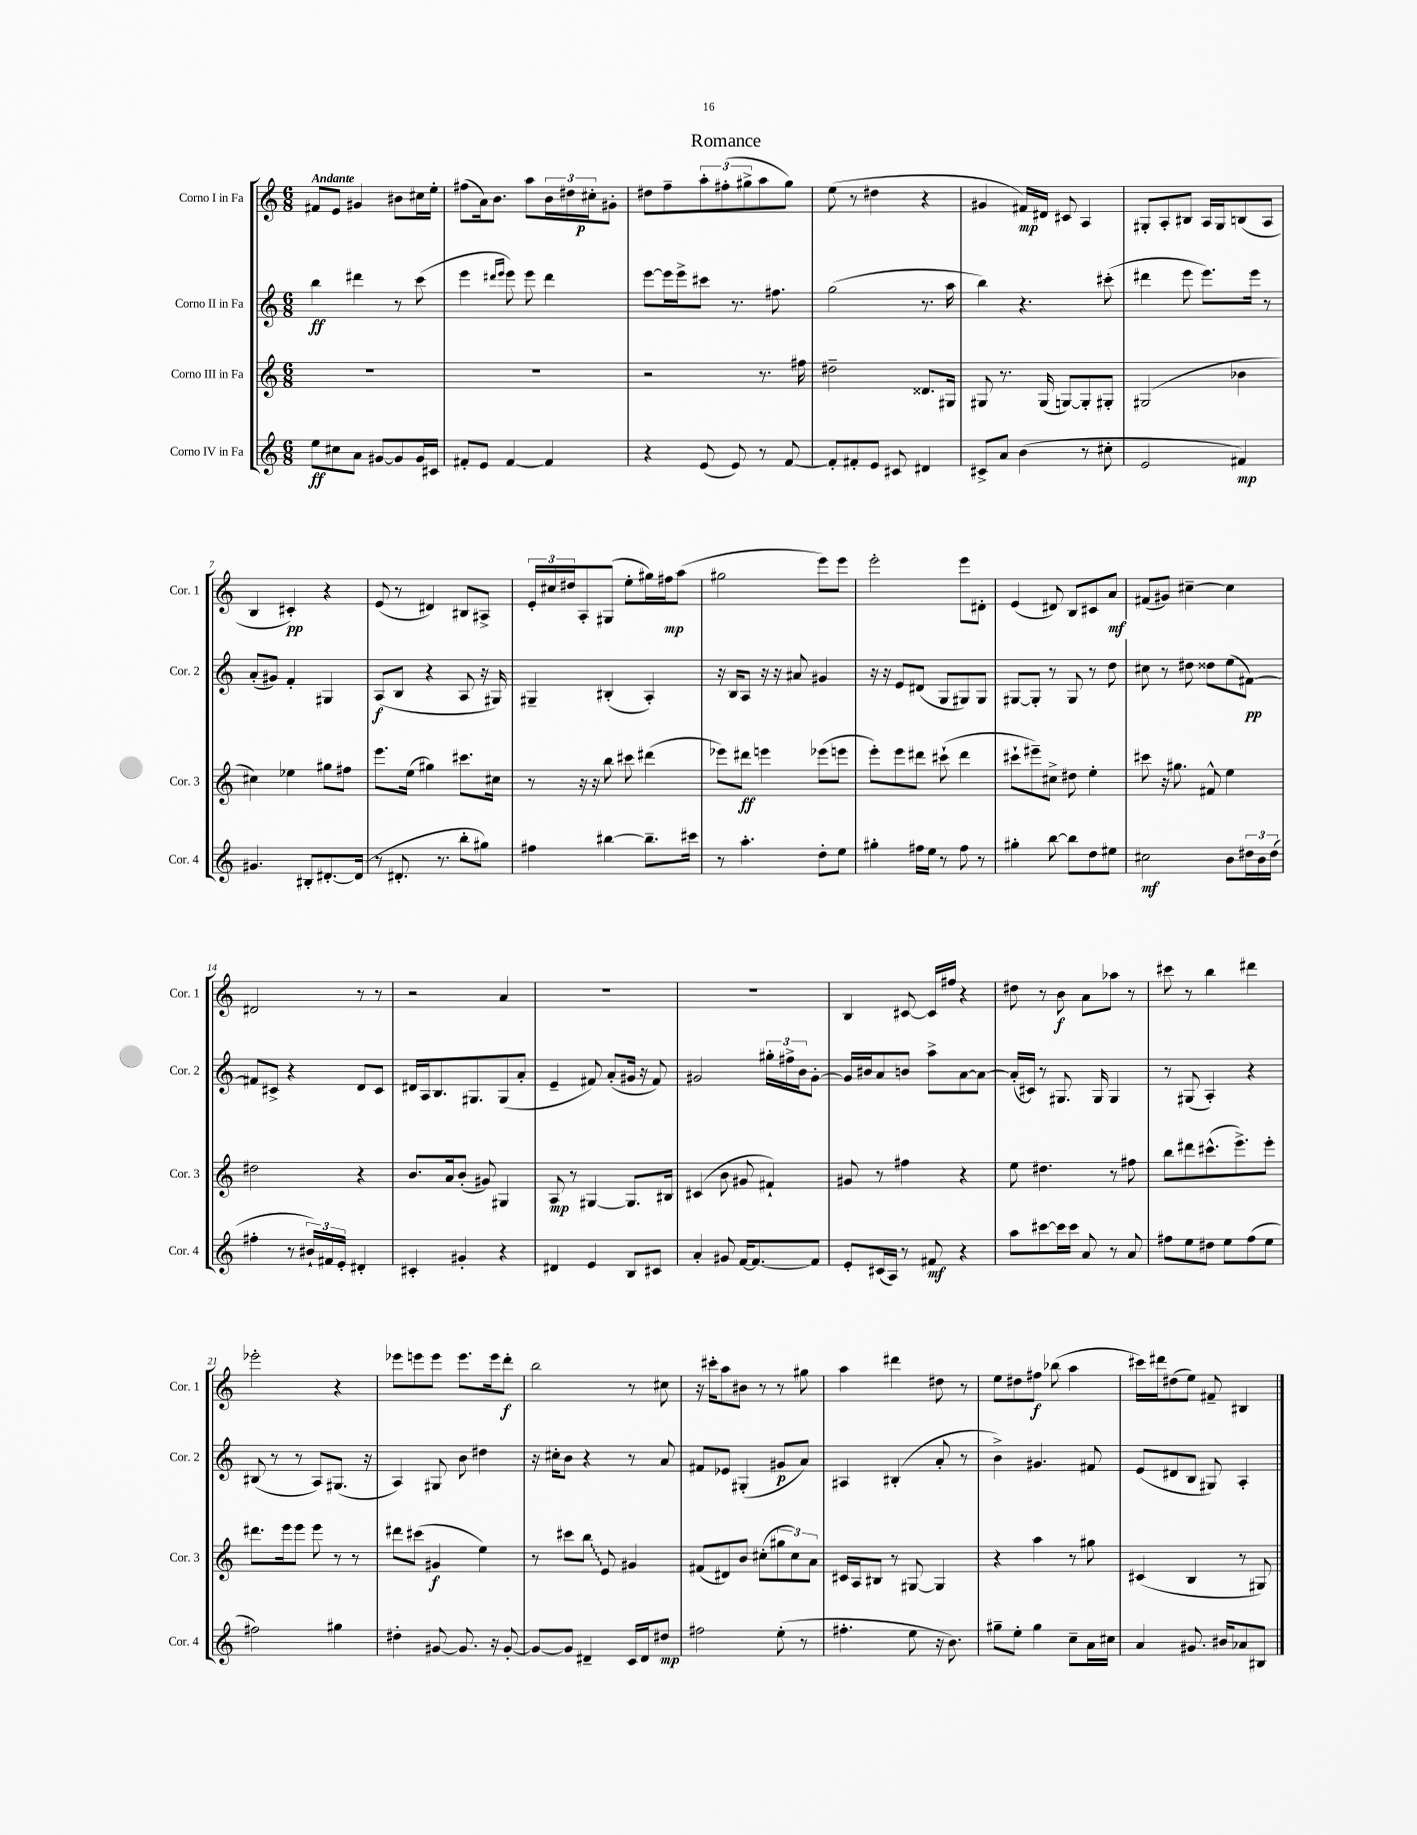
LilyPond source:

\header { title = "Romance" }
<<
\new StaffGroup <<
\new Staff = "s0" \with { instrumentName = "Corno I in Fa" shortInstrumentName = "Cor. 1" } {
    \clef treble \key c \major \numericTimeSignature \time 6/8 \tempo "Andante"
    fis'8 e'8 gis'4 bis'8 cis''16 e''16-. |
    fis''8( a'16) b'8. a''8 \tuplet 3/2 { b'16 dis''16 cis''16-.\p } gis'8-. |
    dis''8 f''8-- \tuplet 3/2 { a''8-. fis''8-.( gis''8-> } a''8 gis''8) |
    e''8( r8 dis''4 r4 |
    gis'4 fis'16\mp) dis'16 cis'8 a4 |
    gis8-. a8-. bis8 a16 gis16 b8( a8 |
    b4 cis'4-.\pp) r4 |
    e'8( r8 dis'4) bis8 ais8-> |
    \tuplet 3/2 { e'16-. cis''16 dis''16 } a8-. gis8( e''8-. gis''16) fis''16\mp a''8( |
    gis''2 e'''8) e'''8 |
    e'''2-. e'''8 dis'8-. |
    e'4( dis'8) b8 cis'8 a'8\mf |
    fis'8( gis'8) cis''4~-- cis''4 |
    dis'2 r8 r8 |
    r2 a'4 |
    R2. |
    R2. |
    b4 cis'8~ cis'16 fis''16 r4 |
    dis''8 r8 b'8\f a'8 aes''8 r8 |
    cis'''8 r8 b''4 dis'''4 |
    ees'''2-. r4 |
    ees'''8 e'''8 e'''8 e'''8. e'''16 d'''8-.\f |
    b''2 r8 cis''8 |
    r16 cis'''16-. a''8 bis'8 r8 r8 gis''8 |
    a''4 dis'''4 dis''8 r8 |
    e''8 dis''8 fis''8\f bes''8( a''4 |
    cis'''16) dis'''16 dis''8( e''8) fis'8-- bis4 \bar "|." |
}
\new Staff = "s1" \with { instrumentName = "Corno II in Fa" shortInstrumentName = "Cor. 2" } {
    \clef treble \key c \major \numericTimeSignature \time 6/8
    b''4\ff dis'''4 r8 c'''8( |
    e'''4 \grace { dis'''16 e'''16 } e'''8) e'''8 dis'''4 |
    e'''8~ e'''16 e'''16-> cis'''8 r8. fis''8. |
    g''2( r8. a''16 |
    b''4) r4. cis'''8-.( |
    dis'''4 e'''8 e'''8.) e'''16 r8 |
    a'8-.( gis'8) f'4-. gis4 |
    a8\f( b8 r4 a8 r16 gis16) |
    gis4-- bis4-.( a4-.) |
    r16 b16 a8 r16 r16 ais'8 gis'4 |
    r16 r16 e'8 dis'8( g8 gis8) gis8 |
    gis8~ gis8-. r8 gis8 r8 d''8 |
    cis''8 r8 dis''8 disis''8 e''8( fis'8~\pp) |
    fis'8 cis'8-> r4 d'8 cis'8 |
    dis'16 a16 b8. gis8. gis8( a'8-. |
    e'4-- fis'8) a'8-.( gis'16 r16 fis'8) |
    gis'2 \tuplet 3/2 { gis''16-. fis''16-> b'16 } gis'8~-. |
    gis'16 bis'16 a'8 b'8 a''8-> a'8~ a'8~ |
    a'16-.( cis'16) r8 gis8. gis16 gis4 |
    r8 gis8( a4-.) r4 |
    bis8( r8 r8 a8) gis8.( r16 |
    a4) gis8 b'8 dis''4 |
    r16 cis''16-. b'8 r4 r8 a'8 |
    fis'8 ees'8 gis4-.( gis'8\p a'8) |
    ais4 bis4-.( a'8-. r8 |
    b'4->) gis'4. fis'8 |
    e'8( dis'8 b8 gis8) a4-. \bar "|." |
}
\new Staff = "s2" \with { instrumentName = "Corno III in Fa" shortInstrumentName = "Cor. 3" } {
    \clef treble \key c \major \numericTimeSignature \time 6/8
    R2. |
    R2. |
    r2 r8. fis''16 |
    dis''2-- disis'8. gis16 |
    gis8 r8. gis16( g8~) g8-. gis8-. |
    gis2( bes'4 |
    cis''4) ees''4 gis''8 fis''8 |
    e'''8. e''16( gis''4) cis'''8. cis''16 |
    r8 r16 r16 b''8 cis'''8 dis'''4( |
    ees'''8) dis'''8\ff e'''4 ees'''8( e'''8 |
    e'''8-.) e'''8 dis'''8 cis'''8-!( dis'''4 |
    cis'''8-! eis'''8--) cis''8-> dis''8 e''4-. |
    cis'''8 r16 gis''8. fis'8-^ e''4 |
    dis''2 r4 |
    b'8. a'16 b'8-.( gis'8) gis4 |
    a8\mp r8 gis4~ gis8. bis16 |
    cis'4( b'8 gis'8 fis'4-!) |
    gis'8 r8 fis''4 r4 |
    e''8 dis''4. r8 fis''8 |
    b''8 dis'''8 cis'''8.-^( e'''8.->) e'''8-. |
    dis'''8. e'''16 e'''8 e'''8 r8 r8 |
    dis'''8 cis'''8( gis'4\f e''4) |
    r8 cis'''8 \once \override Glissando.style = #'zigzag b''8\glissando e'8 gis'4 |
    fis'8( dis'8) b'8 cis''8-.( \tuplet 3/2 { gis''8 cis''8) a'8 } |
    cis'16 a16 bis8 r8 gis8~ gis4 |
    r4 a''4 r8 gis''8 |
    cis'4( b4 r8 gis8) \bar "|." |
}
\new Staff = "s3" \with { instrumentName = "Corno IV in Fa" shortInstrumentName = "Cor. 4" } {
    \clef treble \key c \major \numericTimeSignature \time 6/8
    e''8\ff cis''8 a'8 gis'8~ gis'8 gis'16 cis'16 |
    fis'8-. e'8 fis'4~ fis'4 |
    r4 e'8( e'8) r8 f'8~ |
    f'8-. fis'8-. e'8 cis'8 dis'4 |
    cis'8-> a'8 b'4( r8 cis''8-. |
    e'2 fis'4\mp) |
    gis'4. bis8-. dis'8.~-. dis'16( |
    r8 dis'8.-. r8. b''8-. gis''8) |
    fis''4 bis''4~ bis''8.-- cis'''16 |
    r8 a''4.-. d''8-. e''8 |
    gis''4-. fis''16 e''16 r8 fis''8 r8 |
    gis''4-. b''8~ b''8 d''8 eis''8 |
    cis''2\mf b'8 \tuplet 3/2 { dis''16 b'16 dis''16( } |
    fis''4-. r8 \tuplet 3/2 { bis'16-!) fis'16 e'16-. } dis'4-. |
    cis'4-. gis'4-. r4 |
    dis'4 e'4 b8 cis'8 |
    a'4-. gis'8 f'16~ f'8.~ f'8 |
    e'8-. cis'16( a16) r8 fis'8\mf r4 |
    a''8 cis'''8~ cis'''16 cis'''16 a'8 r8 a'8 |
    fis''8 e''8 dis''8 e''8 fis''8( e''8 |
    fis''2) gis''4 |
    dis''4-. gis'8~ gis'8. r16 gis'8~-. |
    gis'8~ gis'8 dis'4-- c'16 dis'16 dis''8\mp |
    fis''2 e''8-.( r8 |
    fis''4.-. e''8 r16 b'8.) |
    gis''8-- e''8-. gis''4 c''8-- a'16 cis''16 |
    a'4 gis'8. bis'16 aes'8 bis8 \bar "|." |
}
>>
>>
